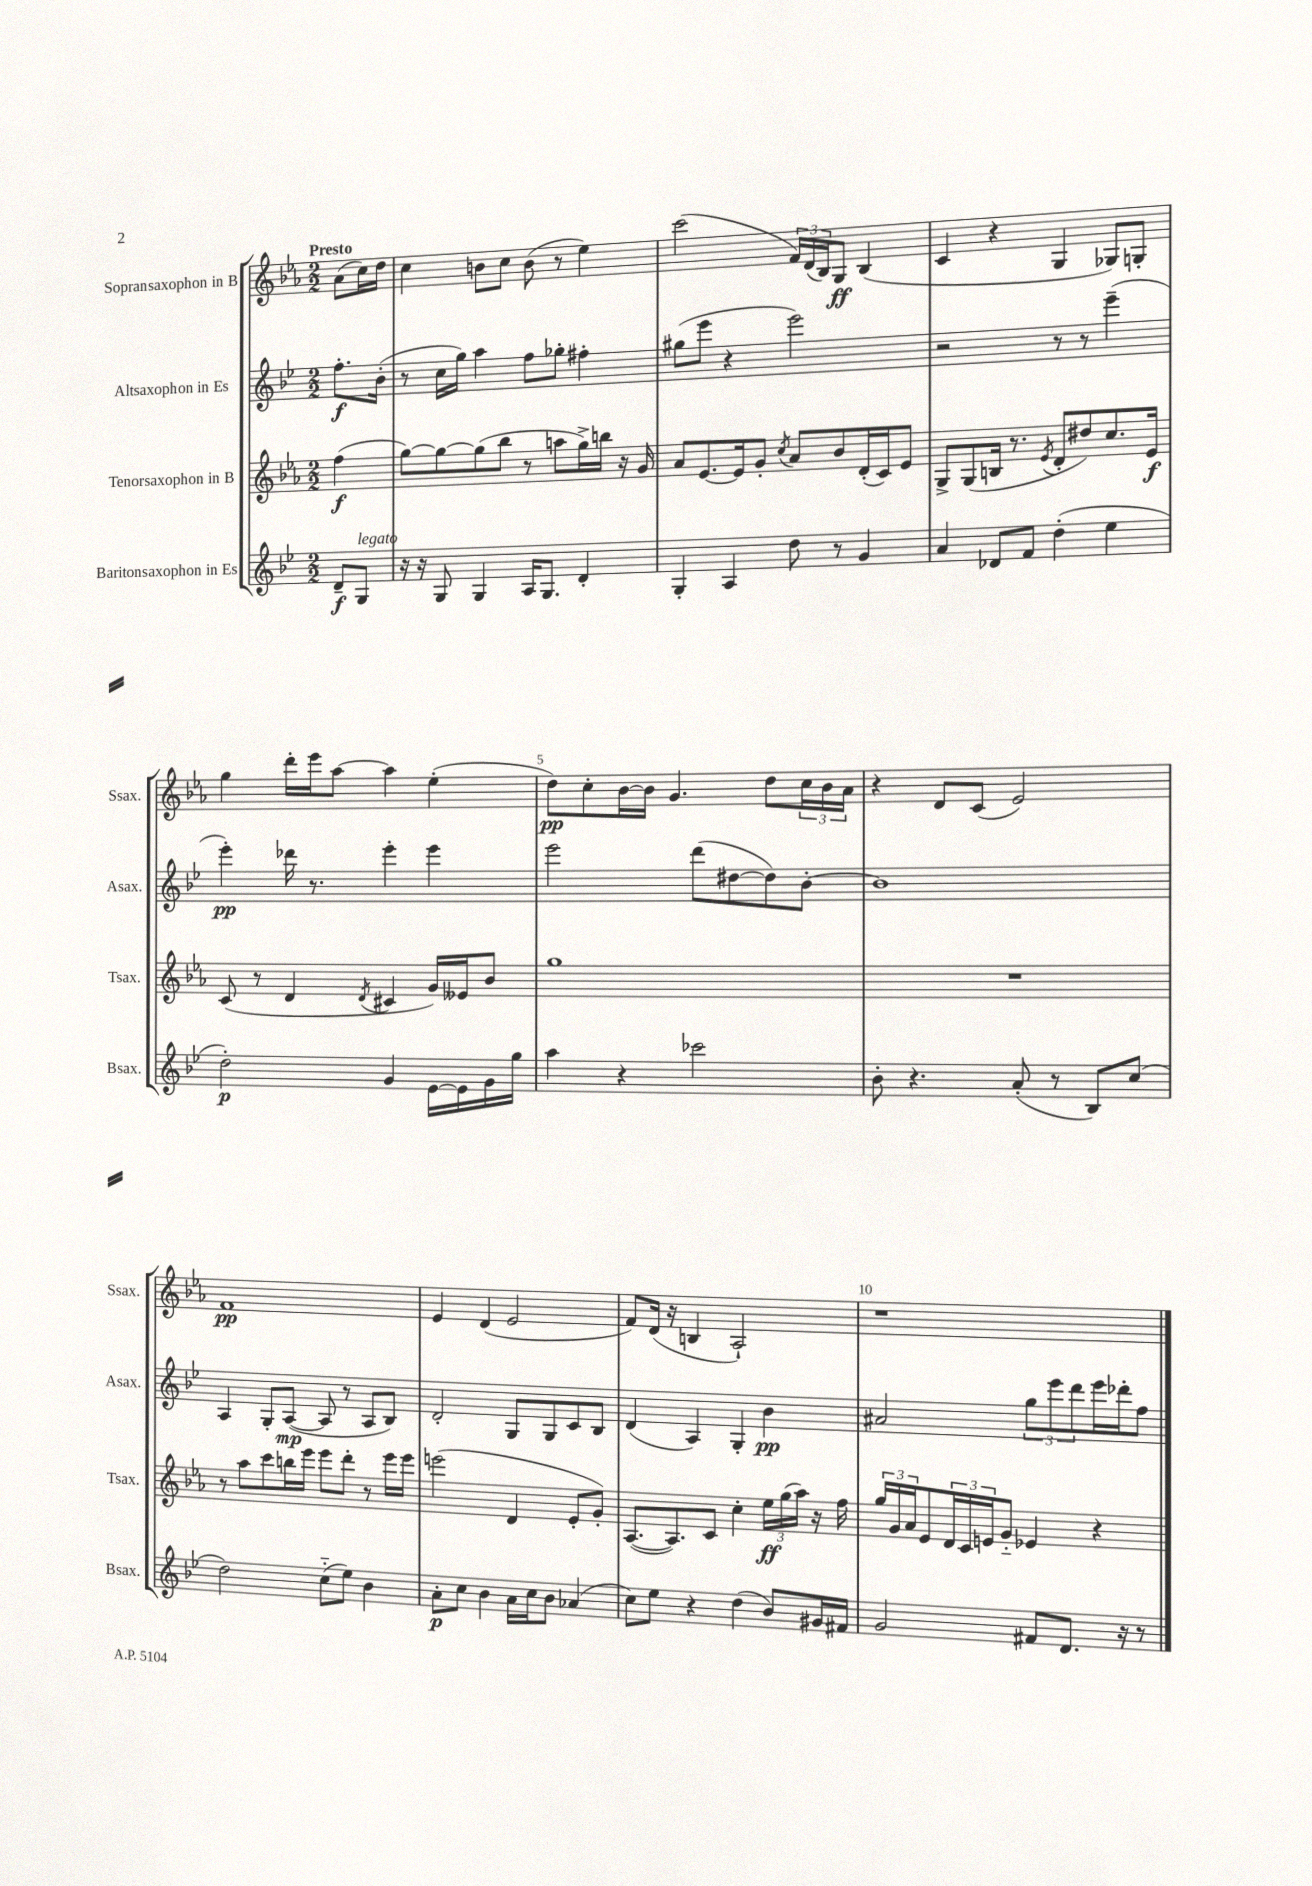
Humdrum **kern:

**kern	**kern	**kern	**kern
*staff4	*staff3	*staff2	*staff1
*clefG2	*clefG2	*clefG2	*clefG2
*k[b-e-]	*k[b-e-a-]	*k[b-e-]	*k[b-e-a-]
*M2/2	*M2/2	*M2/2	*M2/2
8d~	(4ff	8.ff'	(8a-
8G	.	.	16cc)
.	.	(16b-'	16dd
=	=	=	=
16r	[8gg)	8r	4cc
16r	.	.	.
8G	8gg_	16cc	.
.	.	16gg)	.
4G	(8gg]	4aa	8b
.	8bb-	.	8cc
16A	8r	8ff	(8b
8.G	.	.	.
.	8aa	8gg-'	8r
4d'	16gg^)	4ff#'	4ee-)
.	16bb	.	.
.	16r	.	.
.	16g	.	.
=	=	=	=
4G'	8a-	(8gg#	(2ccc
.	[8.e-	8eee-	.
4A	.	4r	.
.	16e-]	.	.
.	8g'	.	.
.	8qcc	.	.
8dd	8a-	2eee-)	24f)
.	.	.	(24d
.	.	.	24B-)
8r	8b-	.	8G
4g	(16d'	.	(4B-
.	16c)	.	.
.	8e-	.	.
=	=	=	=
4a	8G^	2r	4c
.	(8G	.	.
8d-	16B	.	4r
.	8.r	.	.
8f	.	.	.
.	8qe-	.	.
(4dd'	8d'	8r	4G
.	8dd#)	8r	.
4ee-	8.cc	(4eee-~	8G-)
.	.	.	8G'
.	16e-	.	.
=	=	=	=
2dd')	(8c	4eee-')	4gg
.	8r	.	.
.	4d	16ddd-	16ddd'
.	.	8.r	16eee-
.	.	.	[8aa-
.	8qd	.	.
4g	4c#	4eee-'	4aa-]
[16e-	16g)	4eee-	(4ee-'
16e-]	16e--	.	.
16g	8b-	.	.
16gg	.	.	.
=	=	=	=
4aa	1gg	2eee-	8dd)
.	.	.	8cc'
4r	.	.	[16b-
.	.	.	16b-]
.	.	.	4.g
2ccc-	.	(8ddd	.
.	.	[8dd#	.
.	.	8dd#])	8dd
.	.	[8b-'	24cc
.	.	.	24b-
.	.	.	24a-
=	=	=	=
8b-'	1r	1b-]	4r
4.r	.	.	.
.	.	.	8d
.	.	.	(8c
(8a'	.	.	2e-)
8r	.	.	.
8B-)	.	.	.
(8cc	.	.	.
=	=	=	=
2dd)	8r	4A	1f
.	8aa-	.	.
.	8ccc	8G'	.
.	16bb	([8A	.
.	16eee-	.	.
(8cc'~	8eee-	8A]	.
8ee-)	8ddd'	8r	.
4b-	8r	8A	.
.	16eee-	8B-)	.
.	16eee-	.	.
=	=	=	=
8a'	(2eee	2d'	4e-
8cc	.	.	.
4b-	.	.	(4d
16a	4d	8G	2e-
16cc	.	.	.
8b-	.	8G	.
(4a-	8e-'	8c	.
.	8g')	8B-	.
=	=	=	=
8cc)	([8.A-	(4d	8f)
8ee-	.	.	(16d
.	8.A-])	.	16r
4r	.	4A)	4B
.	8c	.	.
(4dd	4cc'	4G'	2A-`)
8b-)	24ee-	4b-	.
.	(24gg	.	.
.	24aa-)	.	.
16g#	16r	.	.
16f#	16ff	.	.
=	=	=	=
2g	24gg	2a#	1r
.	24g	.	.
.	24a-	.	.
.	8e-	.	.
.	24d	.	.
.	24c	.	.
.	24e	.	.
.	8g'~	.	.
8f#	4e-	12gg	.
.	.	12eee-	.
8.d	.	.	.
.	.	12ddd	.
.	4r	16eee-	.
16r	.	16ddd-'	.
8r	.	8ff	.
==	==	==	==
*-	*-	*-	*-
